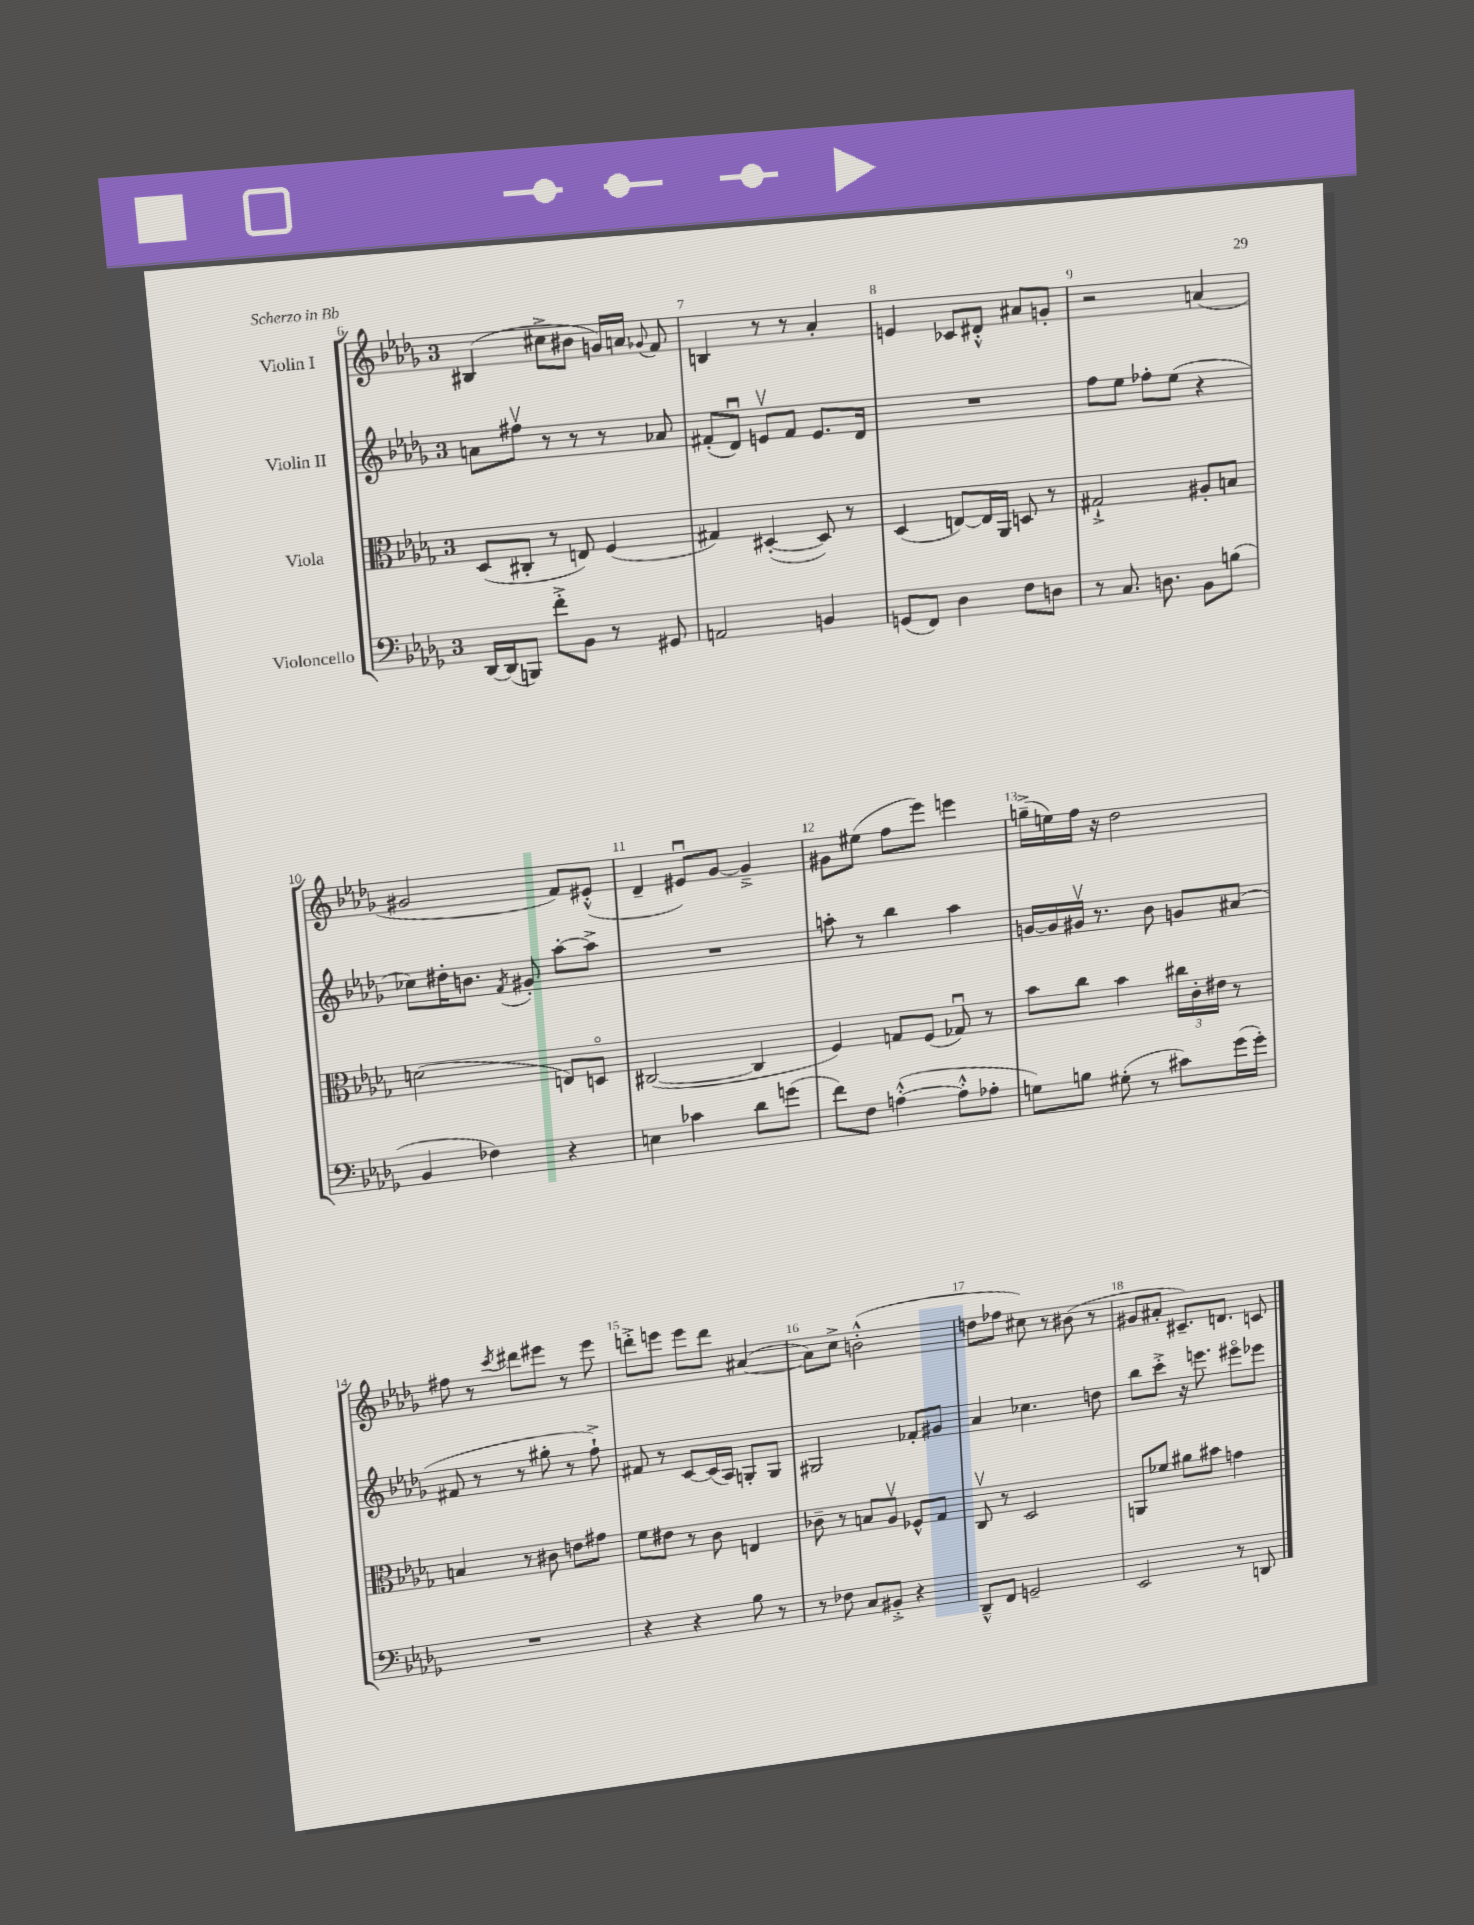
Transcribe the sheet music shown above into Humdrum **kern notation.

**kern	**kern	**kern	**kern
*part4	*part3	*part2	*part1
*staff4	*staff3	*staff2	*staff1
*I"Violoncello	*I"Viola	*I"Violin II	*I"Violin I
*clefF4	*clefC3	*clefG2	*clefG2
*k[b-e-a-d-g-]	*k[b-e-a-d-g-]	*k[b-e-a-d-g-]	*k[b-e-a-d-g-]
*M3/4	*M3/4	*M3/4	*M3/4
=6	=6	=6	=6
[16DD-/LL	(8D-/L	8an\L	(4B#X/
(16DD-/J]	.	.	.
8BBBn/J)	8C#X'/J	8ff#Xv\J	.
8f'^\L	8r	8r	8cc#X^\L
8BB-\J	8En/)	8r	8b#X\J
8r	(4F/	8r	16gn/LL)
.	.	.	16an/JJ
.	.	.	8qqg-X/
8GG#X/	.	8a-X/	8f/
=7	=7	=7	=7
2AAn/	4G#X/)	(8f#X'/L	4Bn/
.	.	8d-u/J)	.
.	([4D#X'/	8env/L	8r
.	.	8f#/J	8r
4BBn/	8D#/])	8.e/L	4a-'/
.	8r	.	.
.	.	16d-/Jk	.
=8	=8	=8	=8
(8GGn/L	(4D-/	2.r	4en/
8FF/J)	.	.	.
4D-\	[8En/L)	.	8c-X/L
.	16E/L]	.	8d#X'^^/J
.	16AA-/JJ	.	.
8F\L	8Dn/	.	8a#X/L
8Dn\J	8r	.	8gn'/J
=9	=9	=9	=9
8r	2G#X`^/	8ff\L	2r
8.C/	.	8ee-\J	.
.	.	8ff-X'\L	.
8.Dn\	.	.	.
.	.	(8ee-\J	.
8BB-\L	8A#X'/L	4r	(4an/
(8Bn\J	8Bn/J	.	.
!!LO:LB:g=z
=10	=10	=10	=10
4BB-/	(2dn\	8cc-X\L)	2g#X/
.	.	16dd#X'\K	.
.	.	8.bn\J	.
4F-X\)	.	.	.
.	.	8qf/	.
.	.	8g#X'/	.
4r	8En/L)	[8aa-'\L	8f/L)
.	8Dn/J	8aa-^\J]	(8e#X'^^/J
=11	=11	=11	=11
4En\	([2C#X/	2.r	4d-~/
4c-X\	.	.	8e#Xu/L)
.	.	.	[8g-/J
8d-\L	4C#/]	.	4g-~^/]
(8gn\J	.	.	.
=12	=12	=12	=12
8f\L)	4F/)	8aan'\	8g#X\L
8F\J	.	8r	(8ee#X\J
([4An'^^\	8Gn/L	4bb-\	8ff\L
.	(8F/J	.	8eee-\J)
8A'^^\L]	8G-Xu/)	4aa\	4eeen\
8A-X'\J	8r	.	.
=13	=13	=13	=13
8Gn\L)	8b-\L	[16gn/LL	(16ggn~^\LL
.	.	16g/]	16een\)
8Bn\J	8cc\J	16g#Xv/JJ	16ff\JJ
.	.	8.r	16r
(8G#X'\	4b-\	.	2dd-\
8r	.	8b-\	.
8c#X\L)	24cc#X\LL	8gn/L	.
.	24c'\	.	.
.	24e#X\JJ	.	.
(16g-\L	8r	(8a#X/J	.
16g-'\JJ)	.	.	.
!!LO:LB:g=z
=14	=14	=14	=14
2.r	4Bn/	8f#X/	8ff#X\
.	.	8r	8r
.	.	.	8qccc/
.	8r	8r	8ddd#X\L
.	8c#X\	8gg#X'\	8eee#X\J
.	8en\L	8r	8r
.	8g#X\J	8ff`^\)	8eee#\
=15	=15	=15	=15
4r	8f\L	8f#X/	8dddn'^\L
.	8e#X\J	8r	8eeen\J
4r	8r	[8c/L	8eee\L
.	8c\	(16c/L]	8ddd\J
.	.	16A-/JJ)	.
8B-\	4En/	8Gn'/L	([4a#X/
8r	.	8G/J	.
=16	=16	=16	=16
8r	8c-X~\	2G#X/	8a#\L])
8F-X\	8r	.	8cc^\J
8C/L	8Bn/L	.	(2bn'^^\
8BB#X'^/J	8A-v/J	.	.
4r	8F-X^^/L	8f-X'/L	.
.	8G-/J	8g#X/J	.
=17	=17	=17	=17
8DD-~^^/L	8Cv/	4a-/	8ddn\L
8FF/J	8r	.	8ff-X\J
2GGn~/	2D-/	4.cc-X\	8cc#X\)
.	.	.	8r
.	.	.	(8b#X\
.	.	8ddn\	8r
=18	=18	=18	=18
2EE-/	8AAn/L	8bb-\L	8g#X/L
.	8f-X/J	8ccc'^\J	8a#X'/J
.	8a#X\L	16r	8.c#X~/L)
.	.	8.eeen\	.
.	8b#X\J	.	.
.	.	.	8.dn/J
8r	4gn\	8eee#X\L	.
8DDn/	.	8eee-X\J	8cn/
==	==	==	==
*-	*-	*-	*-
